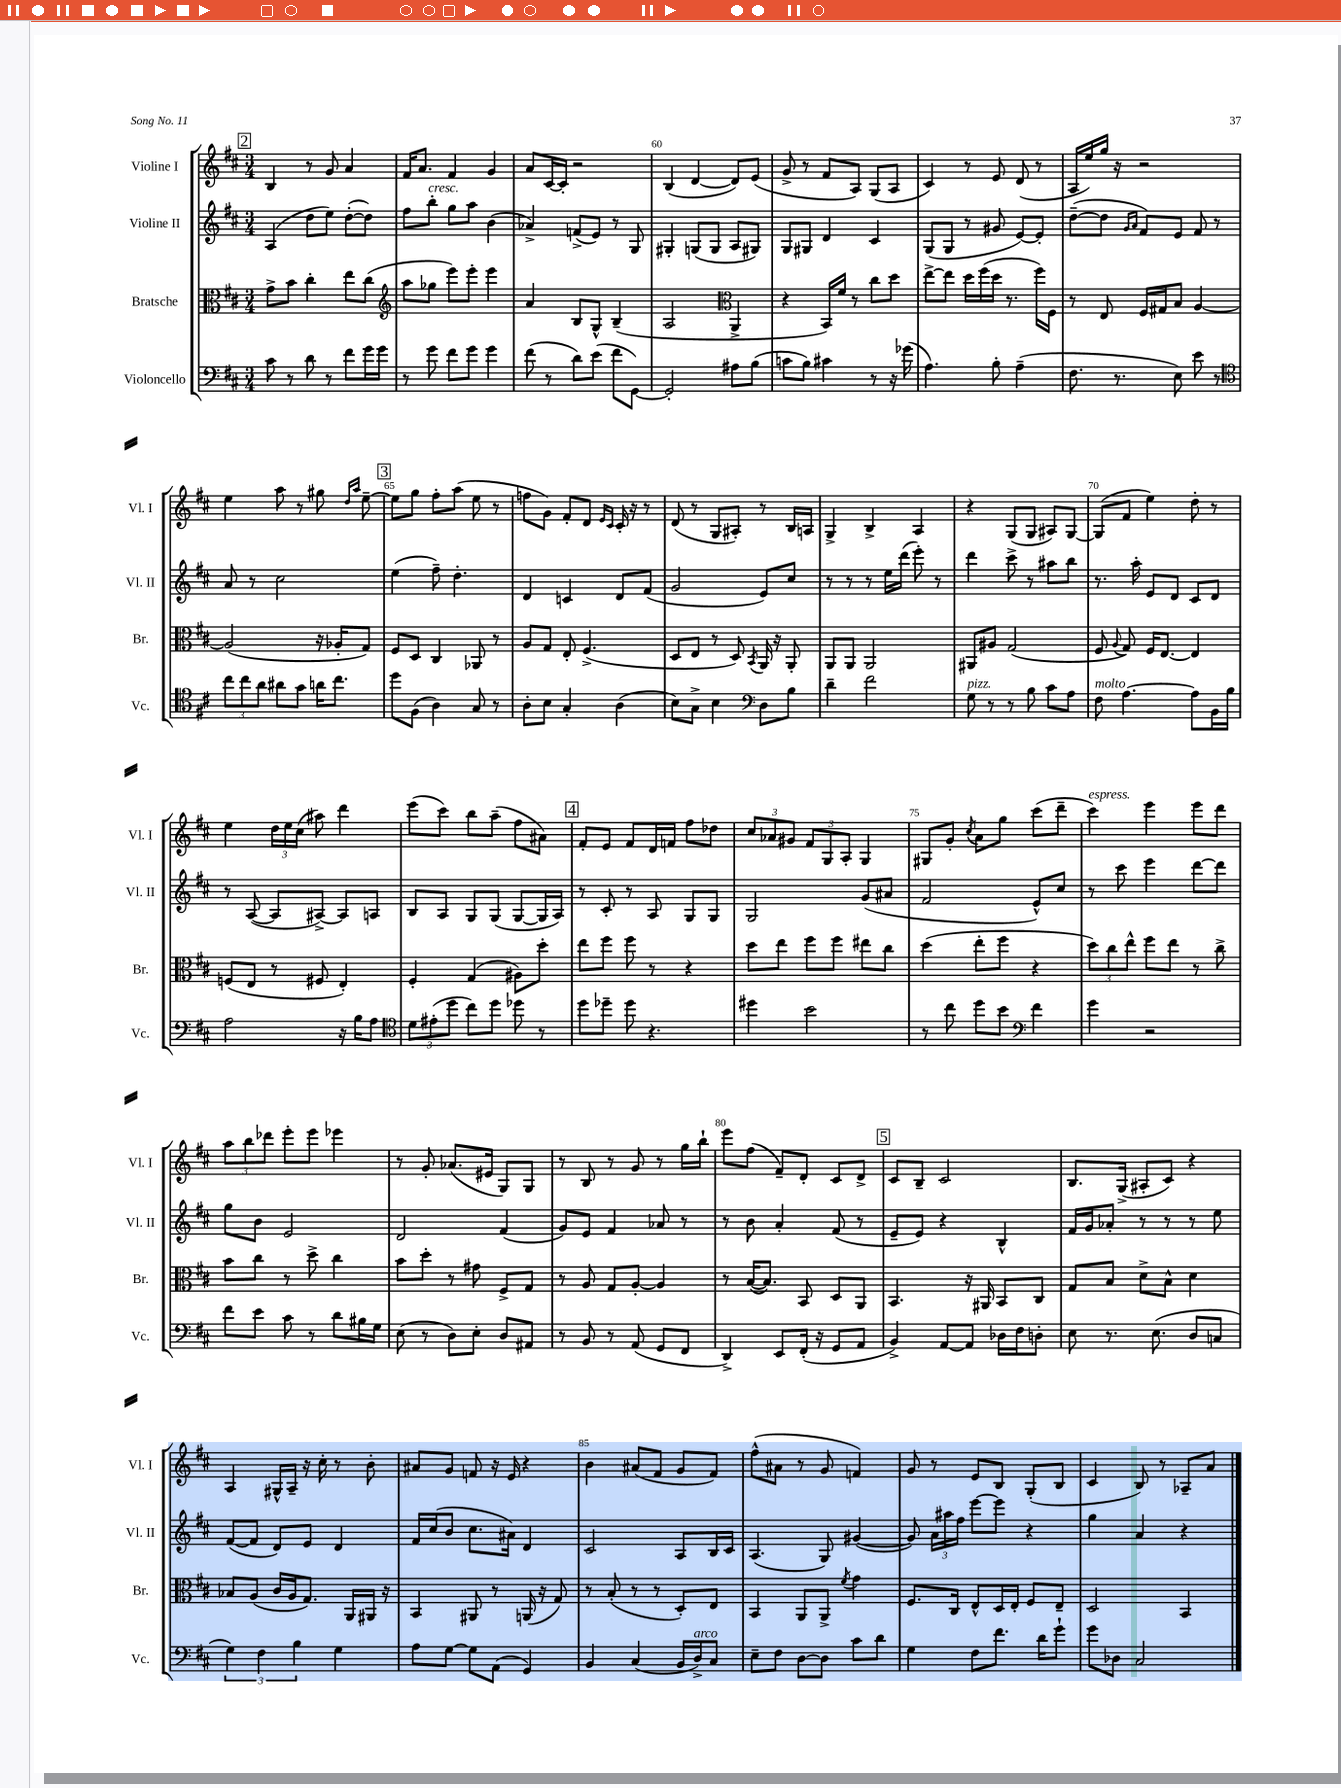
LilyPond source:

<<
\new StaffGroup <<
\new Staff = "s0" \with { instrumentName = "Violine I" shortInstrumentName = "Vl. I" } {
    \clef treble \key d \major \numericTimeSignature \time 3/4
    \autoBeamOff \mark \markup { \box "2" } b4 r8 g'8 a'4 |
    fis'16[ a'8.] fis'4 g'4 |
    a'8[ cis'16~ cis'16]-. r2 |
    b4( d'4~ d'8[) e'8]( |
    g'8-> r8 fis'8[ a8]) g8[( a8] |
    cis'4) r8 e'8 d'8( r8 |
    a16[ e''16) g''16] r16 r2 |
    e''4 a''8 r8 gis''8 \grace { d''16[ a''16] } e''8~-- |
    \mark \markup { \box "3" } e''8[ g''8] fis''8[-. a''8]( e''8 r8 |
    f''8[ g'8]) fis'8[-. d'8] \grace { e'16[ cis'16] } cis'16-. r16 r8 |
    d'8( r8 g8[ ais8]-.) r8 b16[ a16] |
    g4-> b4-> a4 |
    r4 g8[( g8] ais8[) g8]~ |
    g8[( fis'8] e''4) d''8-. r8 |
    e''4 \tuplet 3/2 { d''16[ e''16 cis''16]( } ais''8) d'''4 |
    e'''8[( cis'''8]) b''8[ a''8]--( fis''8[ ais'8]) |
    \mark \markup { \box "4" } fis'8[-. e'8] fis'8[ d'16 f'16] fis''8[ des''8] |
    \tuplet 3/2 { cis''8[ aes'8 gis'8] } \tuplet 3/2 { fis'8[ g8 a8]-. } g4 |
    gis8[ g'8]-. \acciaccatura { cis''8 } a'8[ g''8] cis'''8[( d'''8]-- |
    cis'''4^\markup { \italic "espress." }) e'''4 e'''8[ d'''8] |
    \tuplet 3/2 { a''8[ b''8 des'''8] } e'''8[-. e'''8] ees'''4 |
    r8 g'8-. aes'8.[( eis'16] g8[) g8] |
    r8 b8 r8 g'8 r8 g''16[ b''16]-! |
    e'''8[ fis''8]( fis'8[--) d'8]-. cis'8[ d'8]-> |
    \mark \markup { \box "5" } cis'8[ b8]-- cis'2 |
    b8.[ g16]->( ais8[-. cis'8]) r4 |
    a4 gis16[-^ a16]-- r16 cis''16-. r8 b'8-. |
    ais'8[ g'8] f'8 r16 e'16 r4 |
    b'4 ais'8[( fis'8] g'8[ fis'8]) |
    fis''8[-^( ais'8] r8 g'8 f'4) |
    g'8 r8 e'8[ b8] g8[-.( b8] |
    cis'4 b8) r8 aes8[-- a'8] \bar "|." |
}
\new Staff = "s1" \with { instrumentName = "Violine II" shortInstrumentName = "Vl. II" } {
    \clef treble \key d \major \numericTimeSignature \time 3/4
    \autoBeamOff \mark \markup { \box "2" } a4( d''8[ e''8]) d''8[~-.( d''8]) |
    fis''8[ b''8]-.^\markup { \italic "cresc." } g''8[ a''8] b'4( |
    aes'4->) f'8[->( e'8]) r8 g8 |
    gis4-. g8[( g8] a8[ gis8]) |
    g8[ gis8] d'4 cis'4 |
    g8[( g8] r8 gis'8 e'8[~) e'8]-. |
    d''8[~--( d''8] \grace { g'16[ a'16] } fis'8[) e'8] fis'8 r8 |
    a'8 r8 cis''2 |
    \mark \markup { \box "3" } e''4( fis''8--) d''4.-. |
    d'4 c'4 d'8[ fis'8]( |
    g'2 e'8[) cis''8] |
    r8 r8 r8 e''16[ d'''16]( e'''8-.) r8 |
    d'''4 cis'''8-> r8 ais''8[ b''8] |
    r8. a''16-. e'8[ d'8] cis'8[ d'8] |
    r8 a8~( a8[ ais8]~->) ais8[ a8] |
    b8[ a8] g8[ g8]( g8[~ g16 a16]) |
    \mark \markup { \box "4" } r8 cis'8-. r8 a8 g8[ g8] |
    g2 g'8[( ais'8] |
    fis'2 e'8[-^) cis''8] |
    r8 cis'''8 e'''4 d'''8[~ d'''8] |
    g''8[ b'8] e'2 |
    d'2 fis'4( |
    g'8[) e'8] fis'4 aes'8 r8 |
    r8 b'8 a'4-. fis'8( r8 |
    \mark \markup { \box "5" } e'8[-- e'8]) r4 b4-^ |
    fis'16[ g'16 aes'8]-. r8 r8 r8 e''8 |
    fis'8[~( fis'8] d'8[) e'8] d'4 |
    fis'16[ cis''16( b'8] cis''8.[ ais'16]) d'4 |
    cis'2 a8[ b16 cis'16] |
    a4.( g8) gis'4~( |
    gis'8) \tuplet 3/2 { a'16[ ais''16 fis''16] } e'''8[~ e'''8] r4 |
    g''4 a'4 r4 \bar "|." |
}
\new Staff = "s2" \with { instrumentName = "Bratsche" shortInstrumentName = "Br." } {
    \clef alto \key d \major \numericTimeSignature \time 3/4
    \autoBeamOff \mark \markup { \box "2" } g'8[-> b'8] cis''4-. e''8[ cis''8]( |
    \clef treble a''8[ ges''8] e'''8[) e'''8]-. e'''4 |
    a'4 b8[ g8]-^ b4--( |
    a2 \clef alto a,4-> |
    r4 b,16[) fis'16] r8 cis''8[ d''8] |
    e''8[~-> e''8] d''16[ fis''16( d''16] r8. fis''16[) fis16] |
    r8 e8 fis16[ gis16 b8] a4~ |
    a2( r16 aes16[-. g8]) |
    \mark \markup { \box "3" } fis8[ d8] cis4 aes,8 r8 |
    a8[ g8] e8-. fis4.->( |
    d8[ e8] r8 d8) \acciaccatura { b,8 } a,16 r16 a,8-. |
    a,8[ a,8] a,2 |
    ais,8[ ais8] g2( |
    fis8 \appoggiatura { a8 } g8) fis16[ e8.]~ e4 |
    f8[( e8] r8 fis8 e4-.) |
    fis4-. g4( ais8[) d''8]-. |
    \mark \markup { \box "4" } e''8[ fis''8] fis''8 r8 r4 |
    d''8[ e''8] fis''8[ fis''8] eis''8[ cis''8] |
    d''4( e''8[-. fis''8] r4 |
    \tuplet 3/2 { d''8[) cis''8 e''8]-^ } fis''8[ e''8] r8 cis''8-> |
    b'8[ cis''8] r8 d''8-> cis''4 |
    b'8[ d''8]-. r8 gis'8 fis8[-> g8] |
    r8 a8 g8[ a8]~-. a4 |
    r8 b16[~( b8.]) b,8 d8[ a,8] |
    \mark \markup { \box "5" } b,4. r16 ais,16 b,8[ cis8] |
    g8[ b8] d'8[-> b8]-^ d'4 |
    bes8[ a8]( cis'16[ a16 g8.]) a,16[ ais,16] r16 |
    b,4 ais,8 r8 a,16( r16 g8) |
    r8 b8-.( r8 r8 d8[-.) e8] |
    b,4 a,8[ a,8]-> \acciaccatura { fis'8 } g'4 |
    fis8.[ cis16] e8[-^ d16 e16]-. fis8[ e8]-- |
    d2 b,4 \bar "|." |
}
\new Staff = "s3" \with { instrumentName = "Violoncello" shortInstrumentName = "Vc." } {
    \clef bass \key d \major \numericTimeSignature \time 3/4
    \autoBeamOff \mark \markup { \box "2" } cis'8 r8 d'8 r8 fis'8[ g'16 g'16] |
    r8 g'8 fis'8[ g'8] g'4 |
    fis'8( r8 d'8[) e'8]( fis'8[ g,8]~) |
    g,2-. ais8[ b8]( |
    c'8[ b8]) cis'4 r8 r16 ges'16( |
    a4.) b8-. a4--( |
    fis8. r8. e8) e'8 r8 |
    \clef tenor \tuplet 3/2 { cis''8[ cis''8 a'8] } ais'8[ g'8] a'16[ cis''8.] |
    \mark \markup { \box "3" } d''8[ fis8]( a4) g8 r8 |
    a8[-. b8] g4-. a4( |
    b8[) g8]-> b4 \clef bass d8[ b8] |
    d'4-- fis'2 |
    g8^\markup { \italic "pizz." } r8 r8 b8 cis'8[ a8] |
    fis8^\markup { \italic "molto" } a4.~ a8[ b,16 b16] |
    a2 r16 b16[ a8] |
    \clef tenor \tuplet 3/2 { d'8[ eis'8-.( d''8] } cis''8[) d''8] des''8 r8 |
    \mark \markup { \box "4" } d''8[ des''8]-- des''8 r4. |
    dis''4 b'2 |
    r8 cis''8 d''8[ b'8] \clef bass fis'4 |
    g'4 r2 |
    fis'8[ e'8] cis'8 r8 d'8[ bis16 g16] |
    e8( r8 d8[) e8]-. d8[ ais,8] |
    r8 b,8 r8 a,8( g,8[ fis,8] |
    d,4->) e,8[ fis,16]-.( r16 g,8[ a,8] |
    \mark \markup { \box "5" } b,4->) a,8[~ a,8] des16[ fis16 d8]-. |
    e8 r8. e8.( d8[ c8] |
    \tuplet 3/2 { g4) fis4 b4 } g4 |
    a8[ g8]~ g8[ a,8]( g,4) |
    b,4 cis4( b,16[ d16->^\markup { \italic "arco" }) cis8] |
    e8[-- fis8] d8[~ d8] cis'8[ d'8] |
    g4 fis8[ fis'8.] d'16[ g'8]-! |
    g'8[ des8] cis2 \bar "|." |
}
>>
>>
\layout { \context { \Score currentBarNumber = #57 \override BarNumber.break-visibility = ##(#f #t #t) barNumberVisibility = #(every-nth-bar-number-visible 5) } }
